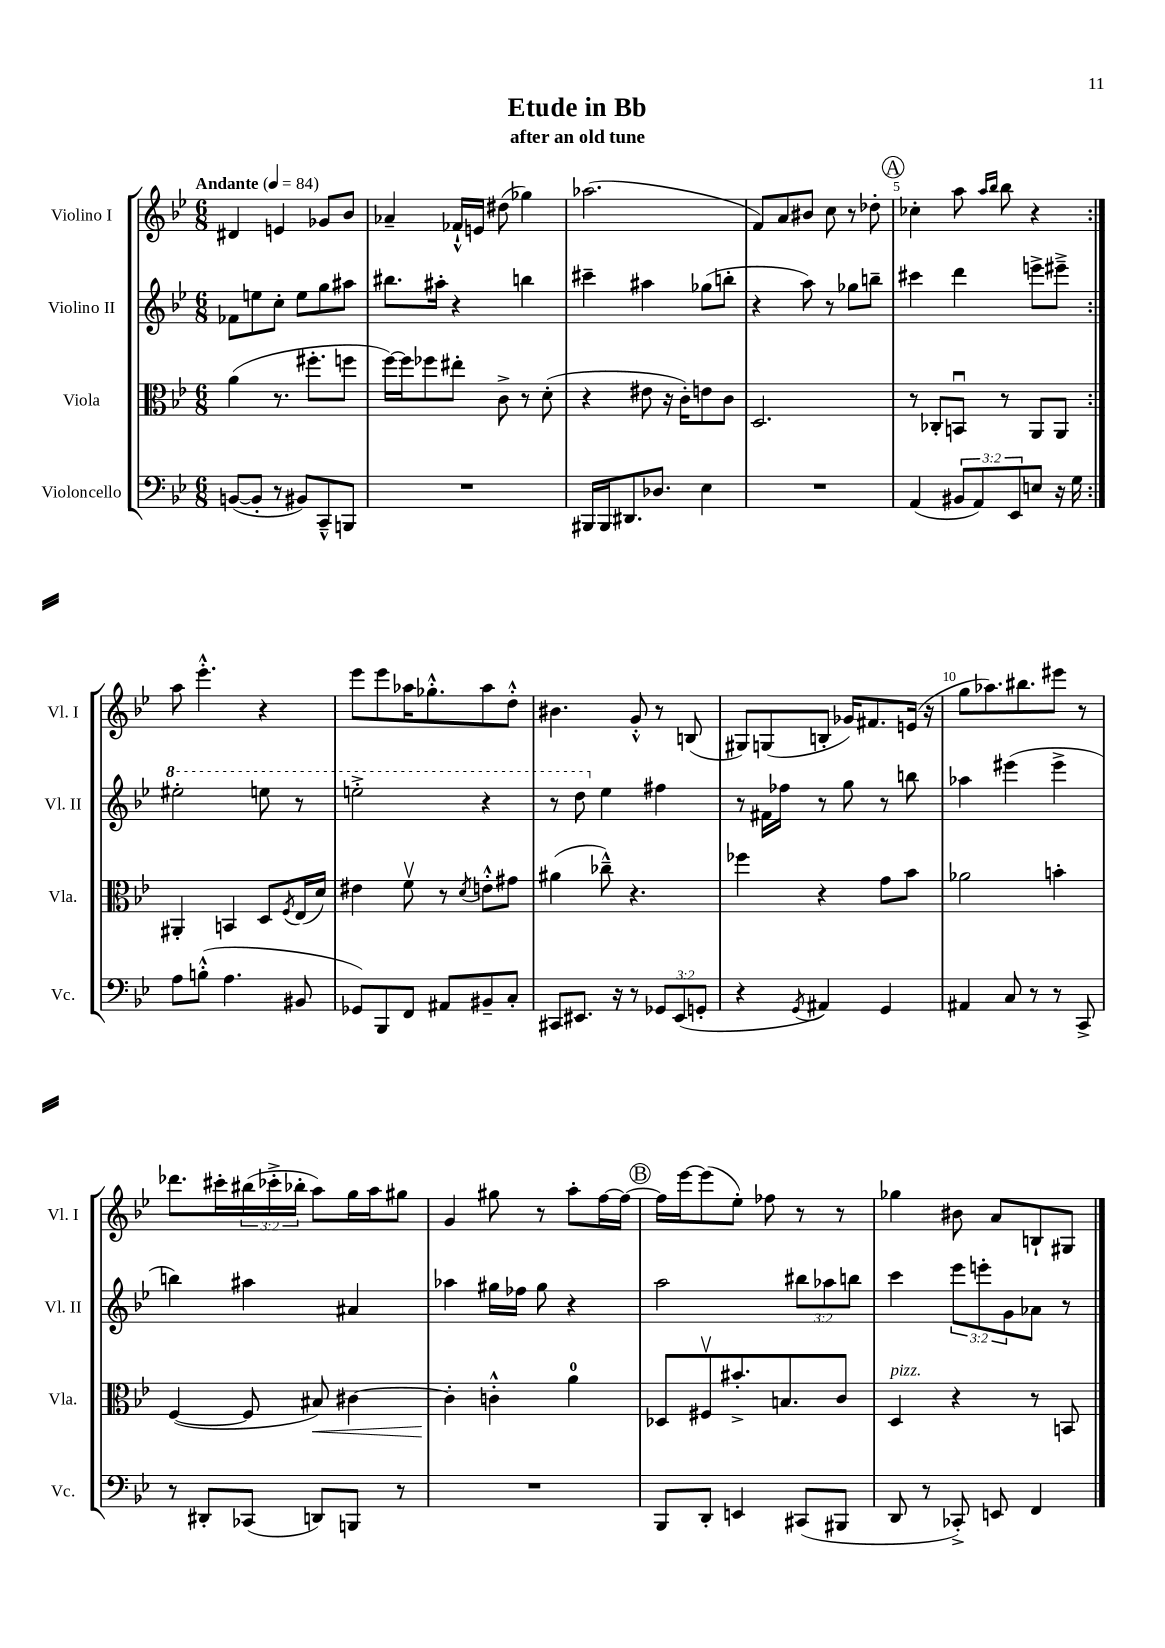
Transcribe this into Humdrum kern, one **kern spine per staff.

**kern	**kern	**dynam	**kern	**kern
*part4	*part3	*part3	*part2	*part1
*staff4	*staff3	*staff3	*staff2	*staff1
*I"Violoncello	*I"Viola	*	*I"Violino II	*I"Violino I
*I'Vc.	*I'Vla.	*	*I'Vl. II	*I'Vl. I
*clefF4	*clefC3	*	*clefG2	*clefG2
*k[b-e-]	*k[b-e-]	*	*k[b-e-]	*k[b-e-]
*M6/8	*M6/8	*	*M6/8	*M6/8
*MM84	*MM84	*	*MM84	*MM84
=1	=1	=1	=1	=1
!	!	!	!	!LO:TX:a:B:t=Andante
([8BBn/L	(4a\	.	8f-X\L	4d#X/
8BB'/J]	.	.	8een\	.
8r	8.r	.	8cc'\J	4en/
8BB#X/L)	.	.	8ee\L	.
.	8.ff#X'\L	.	.	.
8CC~^^/	.	.	8gg\	8g-X/L
8BBBn/J	8ffn\J	.	8aa#X\J	8b-/J
=2	=2	=2	=2	=2
2.r	[16ff\LL)	.	8.bb#X\L	4a-X~/
.	16ff\J]	.	.	.
.	8ff-X\	.	.	.
.	.	.	16aa#X'\Jk	.
.	8ee#X'\J	.	4r	16f-X`^^/LL
.	.	.	.	16en/JJ
.	8c^\	.	.	(8dd#X\
.	8r	.	4bbn\	4gg-X\)
.	(8d'\	.	.	.
=3	=3	=3	=3	=3
16BBB#X/LL	4r	.	4ccc#X~\	(2.aa-X\
16BBB#/J	.	.	.	.
8.DD#X/	.	.	.	.
.	8e#X\	.	4aa#X\	.
8.D-X/J	.	.	.	.
.	16r	.	.	.
.	16c'\KL)	.	.	.
4E-\	8en\	.	(8gg-X\L	.
.	8c\J	.	8bbn'\J	.
=4	=4	=4	=4	=4
2.r	2.D/	.	4r	8f/L)
.	.	.	.	8a/
.	.	.	8aa\)	8b#X/J
.	.	.	8r	8cc\
.	.	.	8gg-X\L	8r
.	.	.	8bbn~\J	8dd-X'\
!!LO:REH:place=s1:t=A
=5	=5	=5	=5	=5
(4AA/	8r	.	4ccc#X\	4cc-X'\
.	8C-X'/L	.	.	.
12BB#X/L	8BBnu/J	.	4ddd\	8aa\
12AA/)	.	.	.	.
.	.	.	.	16qqaa/LL
.	.	.	.	16qqbb-/JJ
.	8r	.	.	8bb-\
12EE-/	.	.	.	.
8En/J	8AA/L	.	8eeen^\L	4r
16r	8AA/J	.	8eee#X~^\J	.
16G\	.	.	.	.
!!LO:LB:g=z
=6:|!	=6:|!	=6:|!	=6:|!	=6:|!
*	*	*	*8va	*
8A\L	4AA#X'/	.	2eee#X'\	8aa\
(8Bn'^^\J	.	.	.	4.eee-'^^\
4.A\	4BBn/	.	.	.
.	8D/L	.	8eeen\	4r
.	8qF/	.	.	.
8BB#X/	(16E-/L	.	8r	.
.	16d/JJ)	.	.	.
=7	=7	=7	=7	=7
8GG-X/L)	4e#X\	.	2eeen'^\	8eee-\L
8BBB-/	.	.	.	8eee-\
8FF/J	8fv\	.	.	16aa-X\K
.	.	.	.	8.gg-X'^^\
8AA#X/L	8r	.	.	.
.	8qd/	.	.	.
8BB#X~/	8en'^^\L	.	4r	8aa-\
8C'/J	8g#X\J	.	.	8dd'^^\J
=8	=8	=8	=8	=8
8CC#X/L	(4a#X\	.	8r	4.b#X\
8.EE#X/J	.	.	8ddd\	.
*	*	*	*X8va	*
.	8cc-X~^^\)	.	4ee-\	.
16r	.	.	.	.
8r	4.r	.	.	8g'^^/
12GG-X/L	.	.	4ff#X\	8r
(12EE#/	.	.	.	.
.	.	.	.	(8Bn/
12GGn'/J	.	.	.	.
=9	=9	=9	=9	=9
4r	4ff-X\	.	8r	8G#X/L)
.	.	.	16f#X\LL	(8Gn/
.	.	.	16ff-X\JJ	.
8qGG/	.	.	.	.
4AA#X/)	4r	.	8r	8Bn'/J
.	.	.	8gg\	16g-X/KL)
.	.	.	.	8.f#X/
4GG/	8g\L	.	8r	.
.	8b-\J	.	8bbn\	(16en/Jk
.	.	.	.	16r
=10	=10	=10	=10	=10
4AA#X/	2a-X\	.	4aa-X\	8gg\L
.	.	.	.	8.aa-X\)
8C/	.	.	(4eee#X\	.
.	.	.	.	8.bb#X\
8r	.	.	.	.
8r	4bn'\	.	4eee#^\	8eee#X\J
8CC^/	.	.	.	8r
!!LO:LB:g=z
=11	=11	=11	=11	=11
8r	([4F/	.	4bbn\)	8.ddd-X\L
8DD#X'/L	.	.	.	.
.	.	.	.	16ccc#X'\L
(8CC-X/J	8F/]	.	4aa#X\	(24bb#X\
.	.	.	.	24ccc-X'^\
.	.	.	.	24bb-X'\JJ
!	!	!LO:HP:b	!	!
8DDn/L)	8B#X/)	<	.	8aa\L)
8BBBn/J	[4c#X\	.	4a#X/	16gg\L
.	.	.	.	16aa\J
8r	.	.	.	8gg#X\J
=12	=12	=12	=12	=12
2.r	4c#'\]	.	4aa-X\	4g/
.	4cn'^^\	[	16gg#X\LL	8gg#X\
.	.	.	16ff-X\JJ	.
.	.	.	8gg#\	8r
.	4a\	.	4r	8aa'\L
.	.	.	.	[16ff\L
.	.	.	.	16ff\JJ_
!!LO:REH:place=s1:t=B
=13	=13	=13	=13	=13
8BBB-/L	8D-X/L	.	2aa\	16ff\LL]
.	.	.	.	[16eee-\J
8DD'/J	8F#Xv/	.	.	(8eee-\]
4EEn/	8.b#X'^/	.	.	8ee-'\J)
.	.	.	.	8ff-X\
.	8.Bn/	.	.	.
(8CC#X/L	.	.	12bb#X\L	8r
.	.	.	12aa-X\	.
8BBB#X/J	8c/J	.	.	8r
.	.	.	12bbn\J	.
=14	=14	=14	=14	=14
!	!LO:TX:a:i:t=pizz.	!	!	!
8DD/	4D/	.	4ccc\	4gg-X\
8r	.	.	.	.
8CC-X'^/)	4r	.	12eee-\L	8b#X\
.	.	.	12eeen'\	.
8EEn/	.	.	.	8a/L
.	.	.	12g\	.
4FF/	8r	.	8a-X\J	8Bn`/
.	8BBn/	.	8r	8G#X/J
==	==	==	==	==
*-	*-	*-	*-	*-
